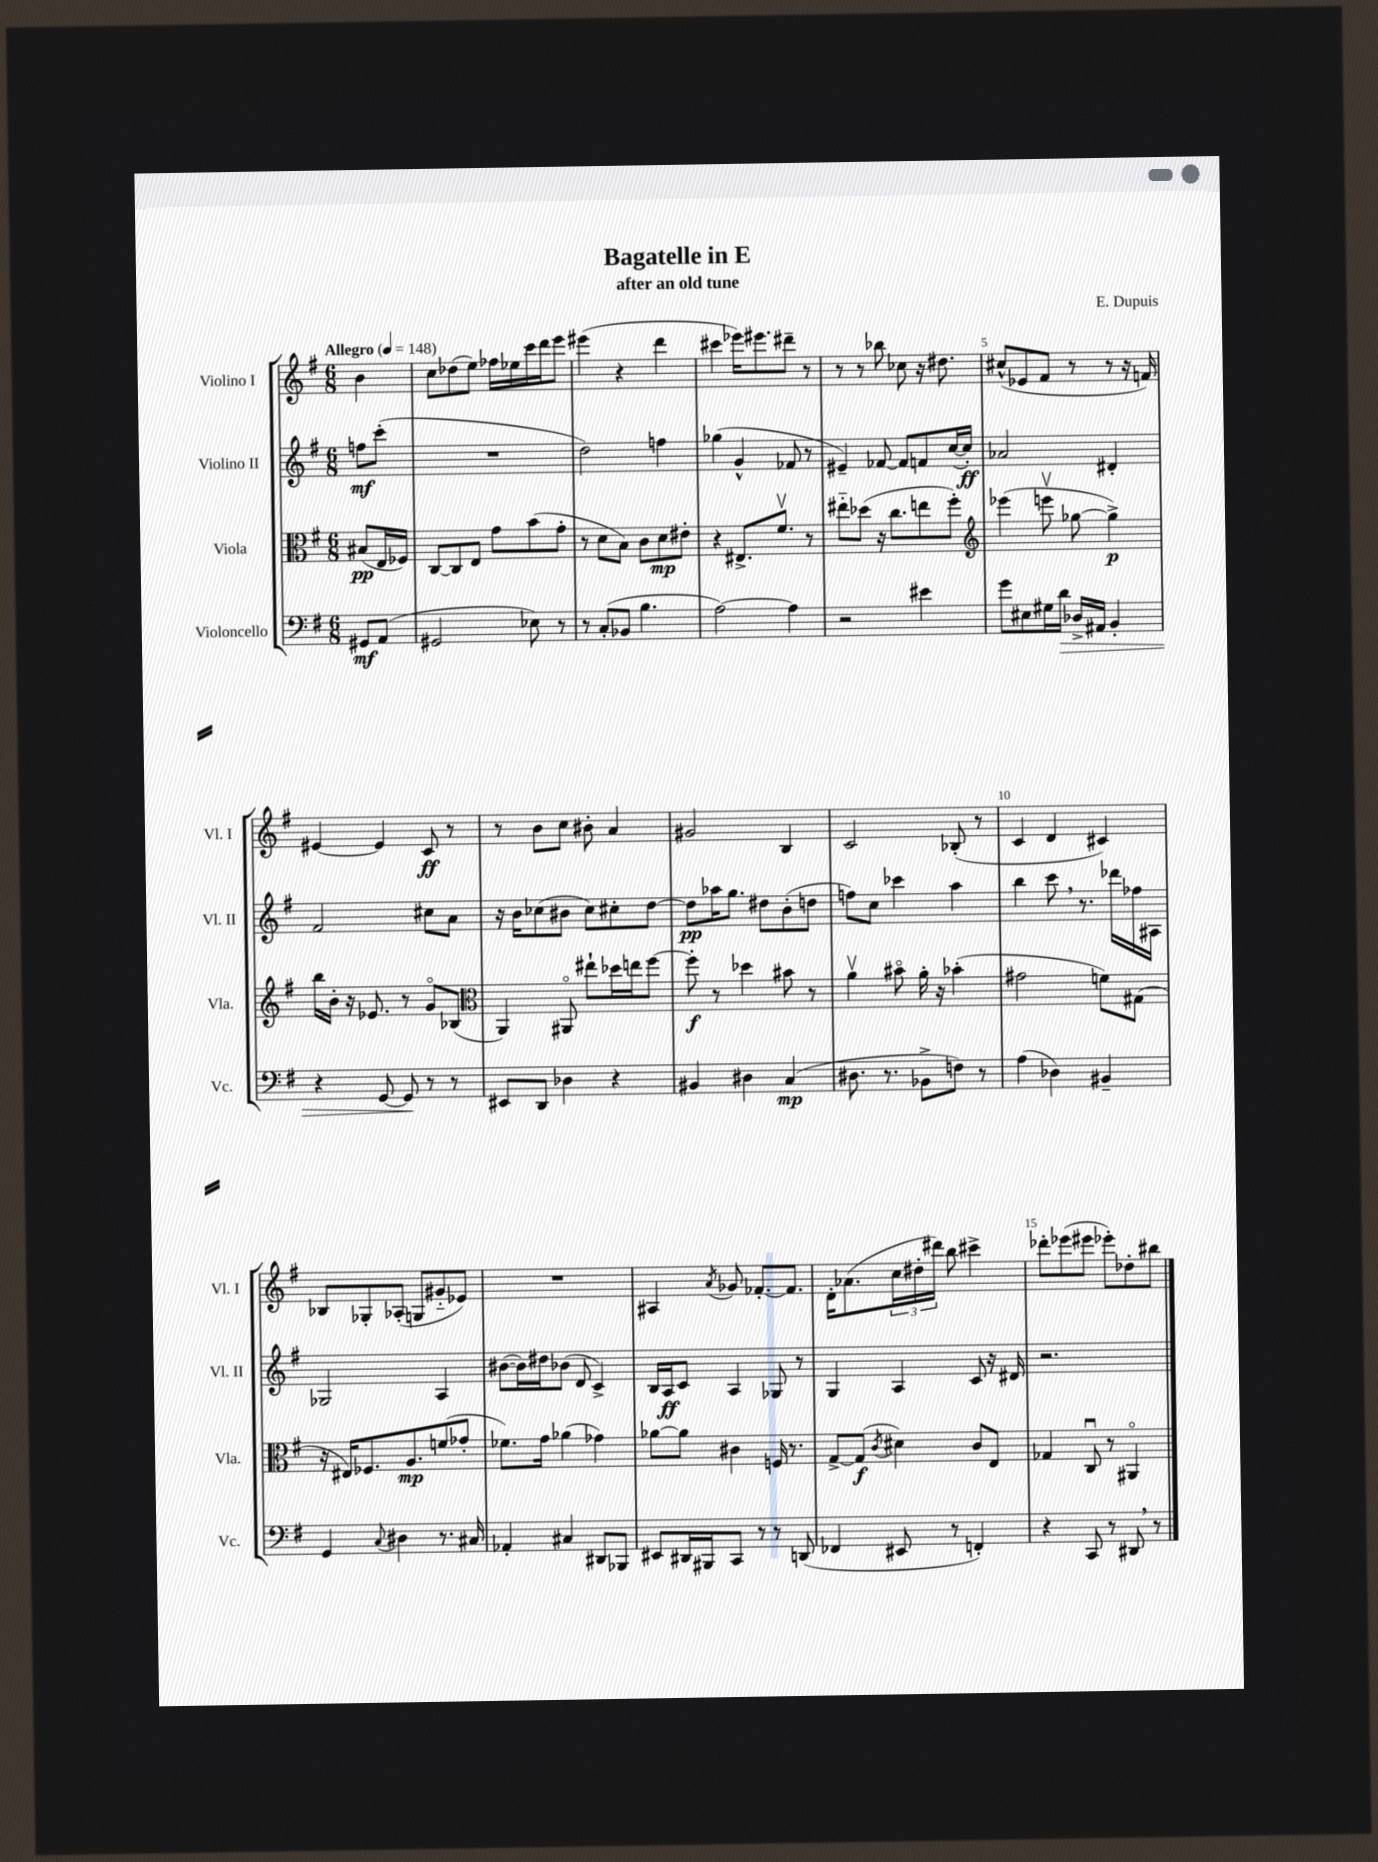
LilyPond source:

\header { title = "Bagatelle in E" composer = "E. Dupuis" subtitle = "after an old tune" }
<<
\new StaffGroup <<
\new Staff = "s0" \with { instrumentName = "Violino I" shortInstrumentName = "Vl. I" } {
    \clef treble \key g \major \numericTimeSignature \time 6/8 \partial 4 \tempo "Allegro" 4 = 148
    b'4 |
    c''8 des''8( e''8) fes''16 ees''16 c'''16 d'''16 e'''8 |
    eis'''4( r4 d'''4 |
    cis'''4 ees'''16) eis'''8. dis'''8-- r8 |
    r8 r8 bes''8 ces''8 r16 dis''8. |
    cis''8-^( ees'8 fis'8 r8 r8 r16 f'16) |
    eis'4~ eis'4 c'8\ff r8 |
    r8 b'8 c''8 bis'8-. a'4 |
    gis'2 b4 |
    c'2 bes8-.( r8 |
    c'4 d'4 cis'4) |
    bes8 ges8-. aes8-.( g8 gis'8-_ ees'8) |
    R2. |
    ais4 \acciaccatura { a'8 } ges'8 fes'8.~-. fes'8. |
    d'16-. aes'8.( \tuplet 3/2 { c''16 dis''16-. dis'''16) } b''8 cis'''4-> |
    des'''8-. ees'''8( eis'''8 ees'''8-.) des''8-. bis''8 \bar "|." |
}
\new Staff = "s1" \with { instrumentName = "Violino II" shortInstrumentName = "Vl. II" } {
    \clef treble \key g \major \numericTimeSignature \time 6/8 \partial 4
    f''8\mf c'''8-.( |
    R2. |
    d''2) f''4 |
    ges''4( g'4-^ fes'8 r8 |
    eis'4--) fes'8~ fes'8 f'8 c''16~( c''16-.\ff) |
    aes'2 dis'4-. |
    fis'2 cis''8 a'8 |
    r16 b'16 ces''8( bis'8 ces''8) cis''8-. d''8~ |
    d''8\pp aes''16 g''8. dis''8 b'8-.( d''8 |
    f''8) c''8 ces'''4 a''4 |
    b''4 c'''8 \breathe r8. des'''16 fes''16 ais16 |
    ges2 a4 |
    bis'8~( bis'16) dis''16 bes'8( d'8 c'4->) |
    b16 a16\ff c'8 a4 ges8 r8 |
    g4 a4 c'8 r16 dis'16 |
    r2. \bar "|." |
}
\new Staff = "s2" \with { instrumentName = "Viola" shortInstrumentName = "Vla." } {
    \clef alto \key g \major \numericTimeSignature \time 6/8 \partial 4
    bis8\pp( e16 fes16) |
    c8~ c8 e8 g'8 b'8( g'8-. |
    r8 d'8 b8) c'8 d'8\mp eis'8-. |
    r4 eis8.-> fis'8.\upbow r8 |
    eis''8-_ des''8( r16 c''8. e''8 fis''8-.) |
    \clef treble ees'''4( e'''8\upbow ges''8~ ges''4->\p) |
    b''16 b'16-. r16 ees'8. r8 g'8\flageolet bes8( |
    \clef alto a,4) ais,8\flageolet eis''8-! des''16 e''16 fis''8~ |
    fis''8-.\f r8 des''4 bis'8 r8 |
    a'4\upbow bis'8\flageolet a'16-. r16 bes'4-.( |
    gis'2 f'8) gis8( |
    r16 eis16) fes8. a8.\mp f'8( ges'8-. |
    fes'8.) g'16 aes'4( ges'4) |
    aes'8~ aes'8 cis'4 f16 r8. |
    g8~-> g8\f( \acciaccatura { c'8 } dis'4) c'8 e8 |
    ges4 c8\downbow r8 ais,4\flageolet \bar "|." |
}
\new Staff = "s3" \with { instrumentName = "Violoncello" shortInstrumentName = "Vc." } {
    \clef bass \key g \major \numericTimeSignature \time 6/8 \partial 4
    gis,8\mf a,8( |
    gis,2 ees8) r8 |
    r8 c8-.( bes,8 b4. |
    a2~) a4 |
    r2 eis'4 |
    g'8 eis8 gis16 d'16\> des16-> ais,16 b,4-. |
    r4 g,8~ g,8\! r8 r8 |
    eis,8 d,8 des4 r4 |
    bis,4 dis4 c4\mp( |
    dis8. r8. bes,8-> f8) r8 |
    a4( des4) bis,4-- |
    g,4 \appoggiatura { c8 } dis4 r8. cis16 |
    aes,4-. cis4 dis,8 bes,,8 |
    eis,8 dis,16 bis,,16 c,8 r8 r8 d,8( |
    fes,4 eis,8 r8 f,4-.) |
    r4 c,8 r8 dis,8 \breathe r8 \bar "|." |
}
>>
>>
\layout { \context { \Score \override BarNumber.break-visibility = ##(#f #t #t) barNumberVisibility = #(every-nth-bar-number-visible 5) } }
